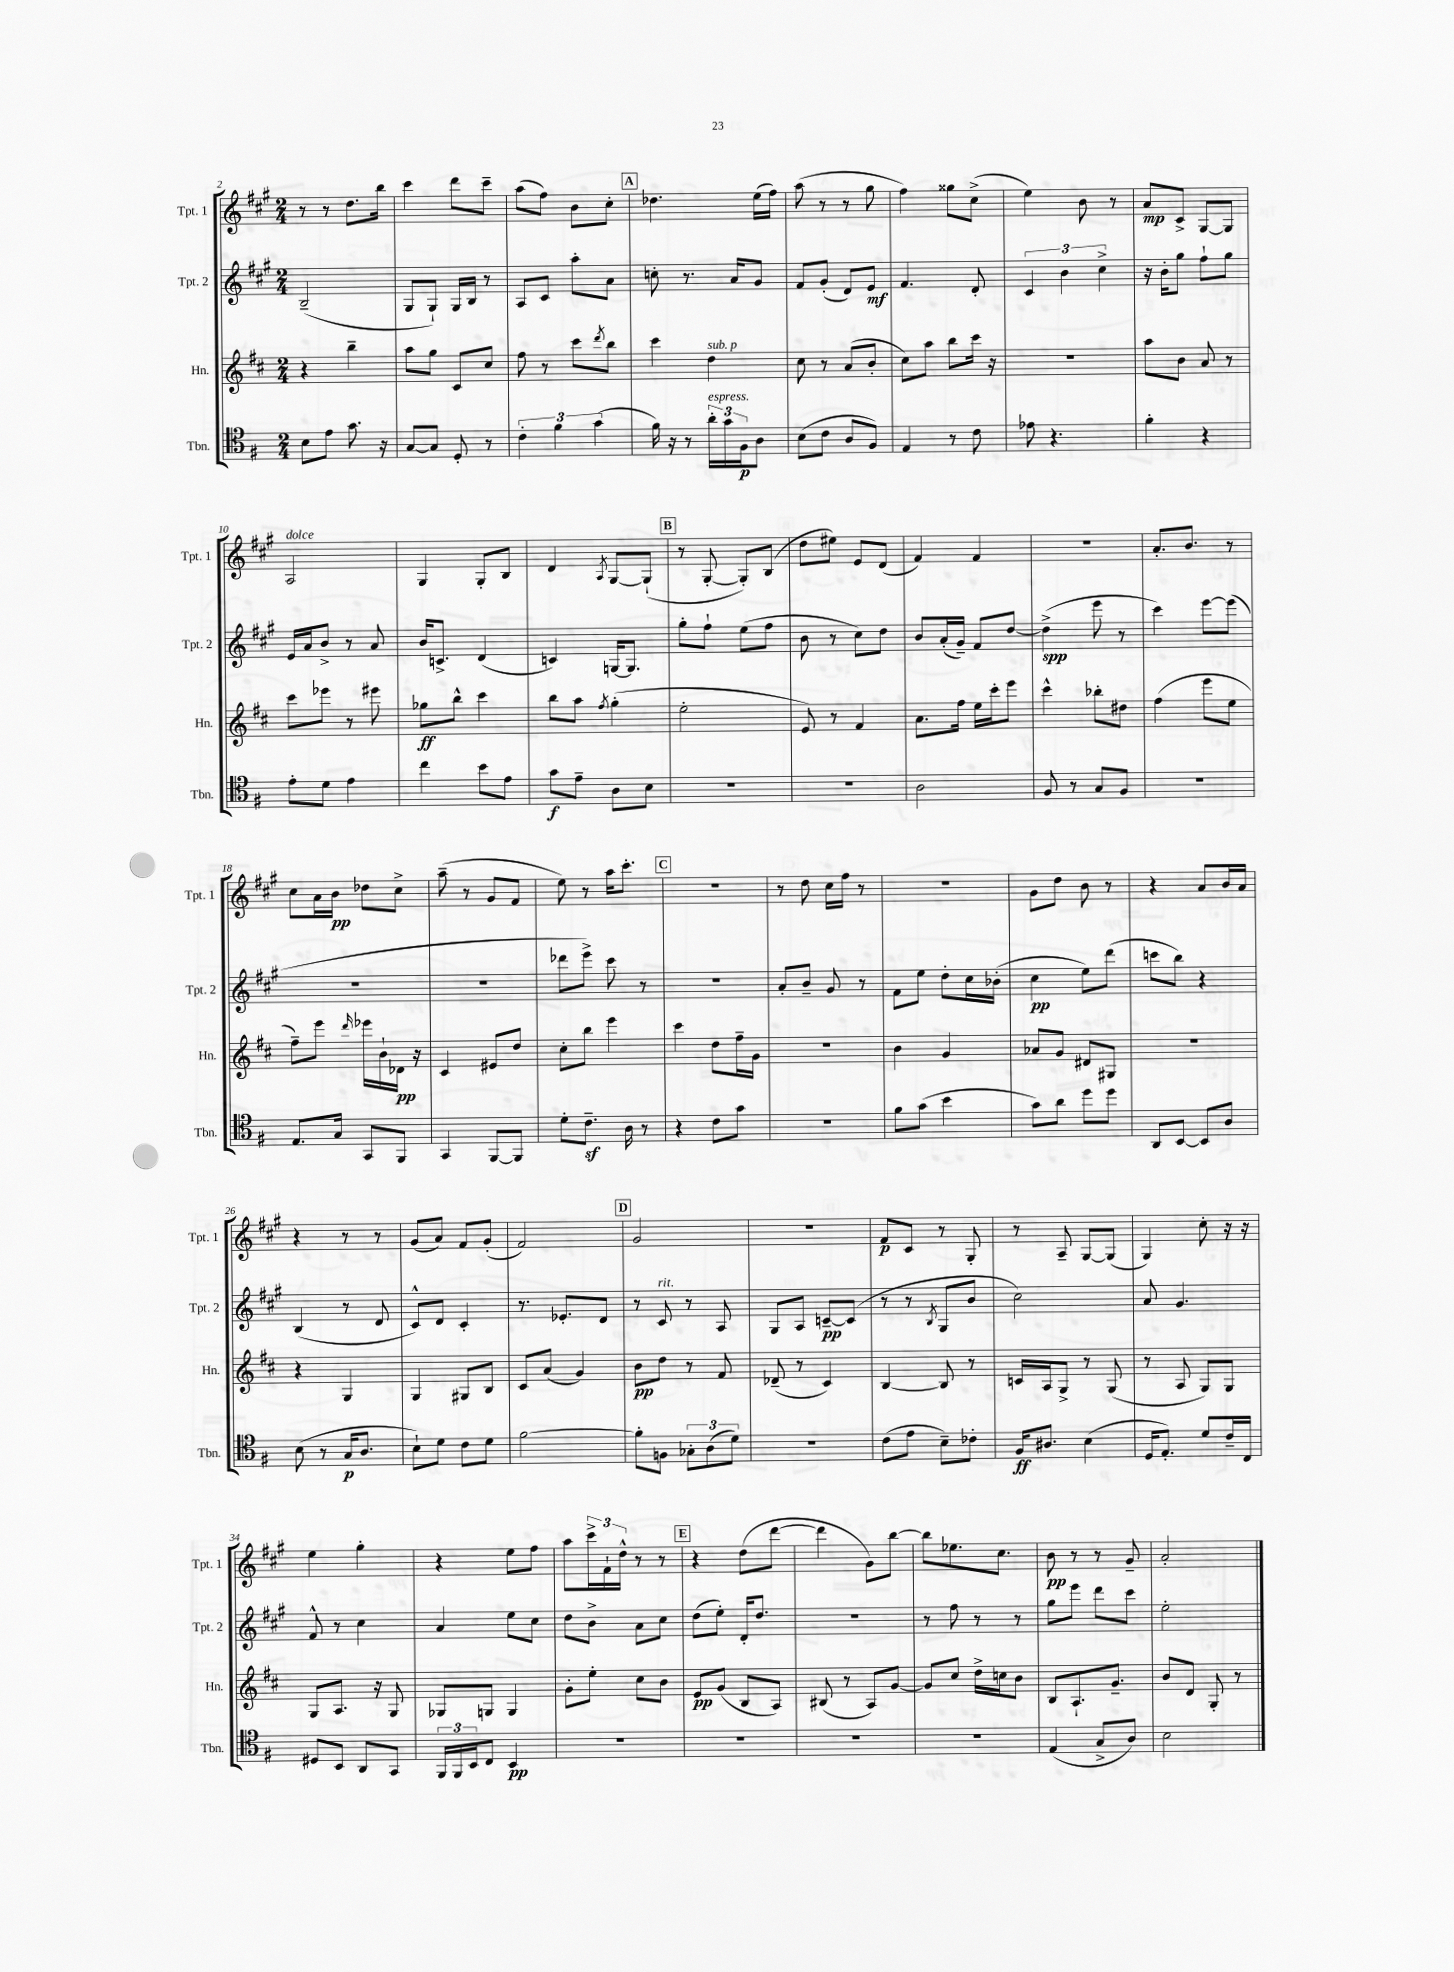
<<
\new StaffGroup <<
\new Staff = "s0" \with { instrumentName = "Tpt. 1" shortInstrumentName = "Tpt. 1" } {
    \clef treble \key a \major \numericTimeSignature \time 2/4
    r8 r8 d''8. b''16 |
    cis'''4 d'''8 cis'''8-- |
    a''8( fis''8) b'8 cis''8-. |
    \mark \markup { \box "A" } des''4. e''16( fis''16) |
    a''8( r8 r8 gis''8 |
    fis''4) gisis''8 cis''8->( |
    e''4) b'8 r8 |
    a'8\mp cis'8-> gis8~ gis8 |
    a2^\markup { \italic "dolce" } |
    gis4 gis8-. b8 |
    d'4 \acciaccatura { a8 } gis8~ gis8-!( |
    \mark \markup { \box "B" } r8 gis8~-. gis8-.) b8( |
    d''8 eis''8) e'8 d'8( |
    fis'4) fis'4 |
    r2 |
    a'8.-. b'8. r8 |
    cis''8 a'16 b'16\pp des''8 cis''8-> |
    a''8--( r8 gis'8 fis'8 |
    e''8) r8 a''16 cis'''8.-. |
    \mark \markup { \box "C" } R2 |
    r8 d''8 cis''16 fis''16 r8 |
    r2 |
    gis'8 d''8 b'8 r8 |
    r4 a'8 b'16 a'16 |
    r4 r8 r8 |
    gis'8( a'8) fis'8 gis'8-.( |
    fis'2) |
    \mark \markup { \box "D" } gis'2 |
    r2 |
    fis'8\p cis'8 r8 gis8-. |
    r8 a8-- gis8~ gis8( |
    gis4) cis''8-. r16 r16 |
    e''4 gis''4-. |
    r4 e''8 fis''8 |
    a''8 \tuplet 3/2 { cis'''16-> fis'16-! d''16-^ } r8 r8 |
    \mark \markup { \box "E" } r4 d''8( d'''8~ |
    d'''4 gis'8) b''8~ |
    b''8 ees''8. cis''8. |
    b'8\pp r8 r8 gis'8-- |
    a'2-. \bar "|." |
}
\new Staff = "s1" \with { instrumentName = "Tpt. 2" shortInstrumentName = "Tpt. 2" } {
    \clef treble \key a \major \numericTimeSignature \time 2/4
    b2--( |
    gis8 gis8-!) gis16 b16 r8 |
    a8 cis'8 a''8-. a'8 |
    \mark \markup { \box "A" } c''8-. r8. a'16 gis'8 |
    fis'8 gis'8-.( d'8) e'8\mf |
    fis'4. d'8-. |
    \tuplet 3/2 { cis'4 b'4 cis''4-> } |
    r16 b'16-. gis''8 fis''8-! gis''8 |
    e'16 a'16 b'8-> r8 a'8 |
    b'16 c'8.-> d'4( |
    c'4) g16~ g8. |
    \mark \markup { \box "B" } gis''8-. fis''8-! e''8( fis''8 |
    b'8 r8 cis''8) d''8 |
    b'8 a'16-.( gis'16--) fis'8 d''8~ |
    d''4->\spp( e'''8 r8 |
    cis'''4) e'''8~ e'''8( |
    R2 |
    R2 |
    des'''8 e'''8->) cis'''8 r8 |
    \mark \markup { \box "C" } R2 |
    a'8-. b'8-- gis'8 r8 |
    fis'8 e''8 d''8-. cis''16 bes'16-.( |
    cis''4\pp e''8) d'''8( |
    c'''8 b''8) r4 |
    b4( r8 d'8 |
    cis'8-^) d'8 cis'4-. |
    r8. ees'8.-. d'8 |
    \mark \markup { \box "D" } r8 cis'8^\markup { \italic "rit." } r8 a8 |
    gis8 a8 c'8~--\pp c'8( |
    r8 r8 \acciaccatura { b8 } gis8 b'8 |
    cis''2) |
    a'8 gis'4. |
    fis'8-^ r8 cis''4 |
    a'4 e''8 cis''8 |
    d''8 b'8-> a'8 cis''8 |
    \mark \markup { \box "E" } d''8( e''8-.) d'16-. d''8. |
    r2 |
    r8 fis''8 r8 r8 |
    gis''8 e'''8 d'''8 cis'''8 |
    e''2-. \bar "|." |
}
\new Staff = "s2" \with { instrumentName = "Hn." shortInstrumentName = "Hn." } {
    \clef treble \key d \major \numericTimeSignature \time 2/4
    r4 b''4-- |
    a''8 g''8 cis'8 cis''8 |
    fis''8 r8 cis'''8 \acciaccatura { d'''8 } b''8 |
    \mark \markup { \box "A" } cis'''4 d''4^\markup { \italic "sub. p" } |
    cis''8 r8 a'8( b'8-. |
    cis''8) a''8 b''8 cis'''16 r16 |
    r2 |
    a''8 b'8 a'8 r8 |
    cis'''8 ees'''8 r8 eis'''8 |
    ges''8\ff b''8-^ cis'''4 |
    b''8 a''8 \acciaccatura { fis''8 } g''4-.( |
    \mark \markup { \box "B" } e''2-. |
    e'8) r8 fis'4 |
    a'8. fis''16 e''16 cis'''16-. e'''8 |
    cis'''4-^ bes''8-. dis''8 |
    fis''4( e'''8 e''8 |
    fis''8--) e'''8 \grace { d'''16 } ees'''16 b'16-! des'16\pp r16 |
    cis'4 eis'8 d''8 |
    cis''8-. b''8 e'''4 |
    \mark \markup { \box "C" } cis'''4 d''8 fis''16-- g'16 |
    R2 |
    b'4 g'4 |
    aes'8 g'8 dis'8 gis8 |
    r2 |
    r4 g4 |
    g4 gis8 b8 |
    cis'8 a'8( g'4) |
    \mark \markup { \box "D" } b'8\pp d''8 r8 fis'8 |
    des'8--( r8 cis'4) |
    b4~ b8 r8 |
    c'16 a16 g8-> r8 g8( |
    r8 a8 g8) g8 |
    g8 a8. r16 g8 |
    ges8 g8 g4 |
    g'8-. e''8-. cis''8 b'8 |
    \mark \markup { \box "E" } e'8\pp g'8( b8 a8) |
    bis8( r8 a8) g'8~ |
    g'8 cis''8 d''16-> c''16 b'8 |
    b8 a8.-! g'8.-- |
    b'8 d'8 g8-. r8 \bar "|." |
}
\new Staff = "s3" \with { instrumentName = "Tbn." shortInstrumentName = "Tbn." } {
    \clef tenor \key g \major \numericTimeSignature \time 2/4
    b8 e'8 g'8. r16 |
    g8~ g8 d8-. r8 |
    \tuplet 3/2 { c'4-. fis'4 g'4( } |
    \mark \markup { \box "A" } fis'16) r16 r8 \tuplet 3/2 { a'16-.^\markup { \italic "espress." } g'16 fis16\p } a8 |
    b8( c'8 a8 fis8) |
    e4 r8 c'8 |
    ees'8 r4. |
    fis'4-. r4 |
    e'8-. d'8 e'4 |
    c''4 b'8 e'8 |
    g'8\f e'8-- a8 b8 |
    \mark \markup { \box "B" } R2 |
    R2 |
    a2 |
    fis8 r8 g8 fis8 |
    R2 |
    e8. g16 g,8 fis,8 |
    g,4 fis,8~ fis,8 |
    d'8-. c'8.--\sf a16 r8 |
    \mark \markup { \box "C" } r4 c'8 g'8 |
    R2 |
    fis'8 g'8( b'4 |
    g'8) a'8 d''8 d''8 |
    a,8 b,8~ b,8 a8 |
    b8( r8 g16\p a8. |
    b8-!) d'8 c'8 d'8 |
    fis'2~ |
    \mark \markup { \box "D" } fis'8-. f8 \tuplet 3/2 { ges8-. a8( d'8) } |
    r2 |
    c'8( e'8 b8--) ces'8-. |
    fis16\ff ais8. b4( |
    d16 e8.-.) d'8 c'16-- c16 |
    dis8 b,8 a,8 g,8 |
    \tuplet 3/2 { fis,16 fis,16 b,16 } c8 b,4\pp |
    R2 |
    \mark \markup { \box "E" } R2 |
    R2 |
    R2 |
    e4( g8-> a8) |
    b2 \bar "|." |
}
>>
>>
\layout { \context { \Score currentBarNumber = #2 } }
